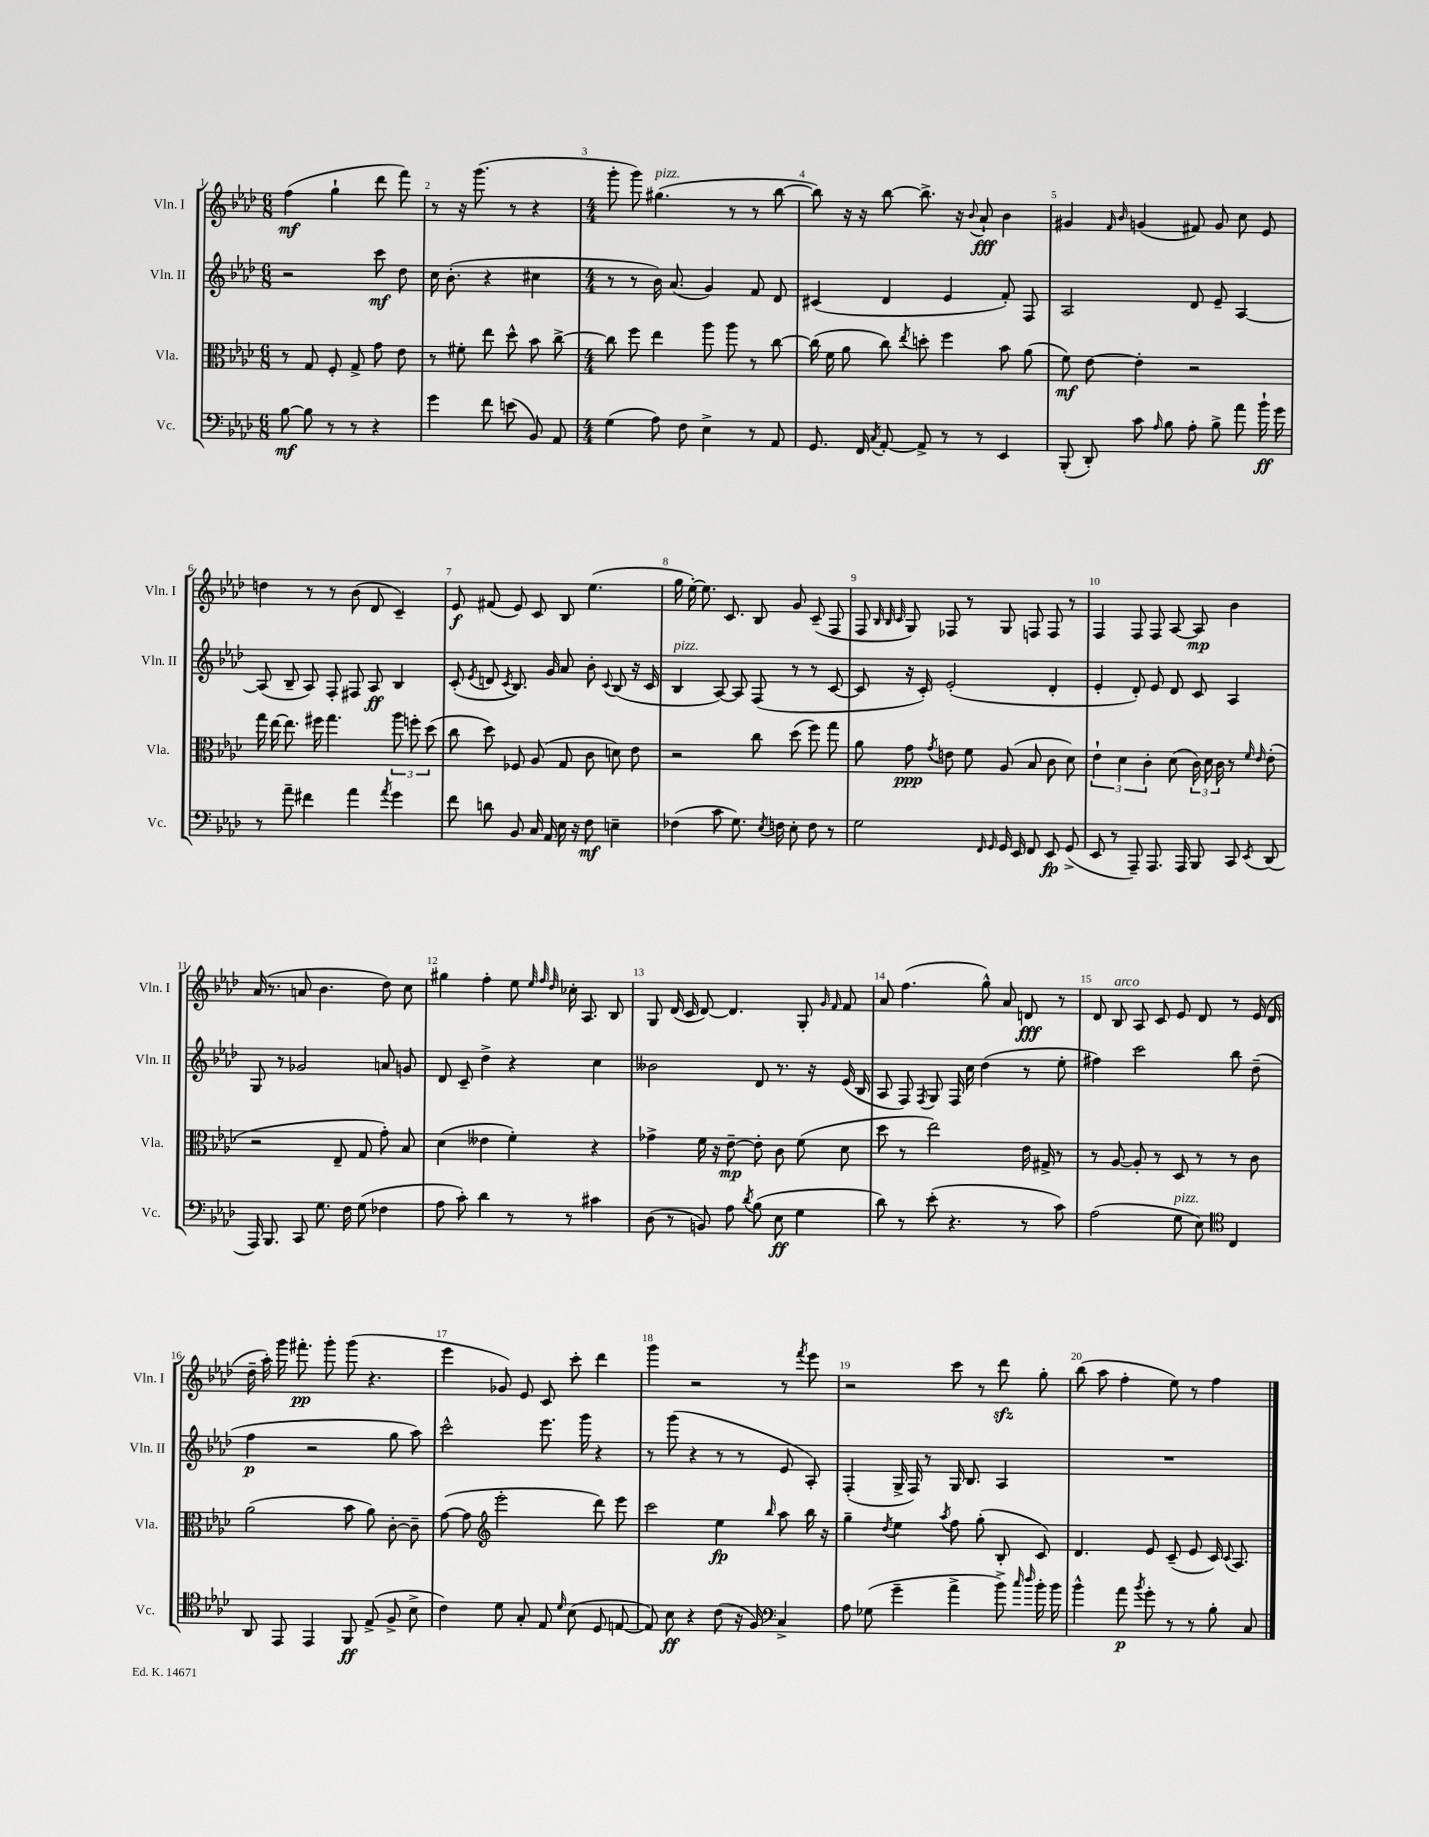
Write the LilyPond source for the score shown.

<<
\new StaffGroup <<
\new Staff = "s0" \with { instrumentName = "Vln. I" shortInstrumentName = "Vln. I" } {
    \clef treble \key aes \major \numericTimeSignature \time 6/8
    \autoBeamOff f''4\mf( g''4-! des'''8 f'''8) |
    r8 r16 g'''8.( r8 r4 |
    \numericTimeSignature \time 4/4 g'''8-. g'''8) gis''4.^\markup { \italic "pizz." }( r8 r8 bes''8~ |
    bes''8) r16 r16 bes''8~ bes''8.-> r16 \appoggiatura { bes'8 } aes'8-!\fff bes'4 |
    gis'4 \grace { f'16 bes'16 } g'4( fis'8) g'8 c''8 ees'8 |
    d''4 r8 r8 bes'8( des'8 c'4--) |
    ees'8\f fis'8( ees'8) c'8 bes8 ees''4.( |
    g''16 ees''16~-.) ees''8. c'8. bes8 g'8 c'8--( f8 |
    f8 \grace { bes32 bes32 c'32 } g8) fes8 r8 g8 f8 f8 r8 |
    f4 f8 f8 aes8~ aes8\mp bes'4 |
    aes'16( r8. a'8 bes'4. des''8) c''8 |
    gis''4 f''4-. ees''8 \grace { ees''32 f''32 des''32 } ces''16-. aes8. bes8 |
    g8 des'16( c'16 des'8~) des'4. g8-. \grace { g'16 f'16 } f'8 |
    aes'8 f''4.( g''8-^) aes'8 d'8\fff r8 |
    des'8 bes8^\markup { \italic "arco" } aes8 c'8 ees'8 des'8 r8 ees'16( des'16 |
    des''16-- aes''16-.) g'''16 fis'''8.-.\pp g'''8-. g'''8( r4. |
    ees'''4 ges'8) ees'8 c'8 c'''8-. des'''4 |
    g'''4 r2 r8 \acciaccatura { f'''8 } ees'''8 |
    r2 c'''8 r8 des'''8\sfz g''8-. |
    bes''8( aes''8 f''4-. ees''8) r8 f''4 \bar "|." |
}
\new Staff = "s1" \with { instrumentName = "Vln. II" shortInstrumentName = "Vln. II" } {
    \clef treble \key aes \major \numericTimeSignature \time 6/8
    \autoBeamOff r2 c'''8\mf des''8 |
    c''16 bes'8.-.( r4 cis''4 |
    \numericTimeSignature \time 4/4 r8 r8 bes'16) aes'8.( g'4) f'8 des'8 |
    cis'4( des'4 ees'4 f'8-.) f8 |
    aes2 des'8 ees'8-- aes4~ |
    aes8( bes8-- aes8) f8-. fis8 aes8\ff bes4 |
    c'8-.( \acciaccatura { ees'8 } d'8 \acciaccatura { c'8 } bes8.) g'16 aes'8 bes'8-. \appoggiatura { c'8 } bes8( r16 c'16 |
    bes4^\markup { \italic "pizz." } aes8~) aes8 f8( r8 r8 c'8~ |
    c'8 r16 c'16-.) ees'2-.( des'4-. |
    ees'4-. des'8-.) ees'8 des'8 c'8 aes4 |
    g8 r8 ges'2 a'8 g'8 |
    des'8 c'8-- des''4-> r4 c''4 |
    beses'2 des'8 r8. r16 ees'16( bes16 |
    aes8 f8) \acciaccatura { f8 } g8 f16 c''16 des''4( r8 ees''8-. |
    fis''4) c'''2 bes''8 des''8--( |
    f''4\p r2 g''8 aes''8) |
    c'''2-^ ees'''8. g'''16 r4 |
    r8 g'''8( r4 r8 r8 ees'8 aes8-.) |
    f4-.( g16-> f16) r8 g16 bes8. aes4 |
    R1 \bar "|." |
}
\new Staff = "s2" \with { instrumentName = "Vla." shortInstrumentName = "Vla." } {
    \clef alto \key aes \major \numericTimeSignature \time 6/8
    \autoBeamOff r8 g8 f8-. g8-> g'8 ees'8 |
    r8 fis'8-. ees''8 des''8-^ bes'8 c''8~-> |
    \numericTimeSignature \time 4/4 c''8 f''8 ees''4 aes''8 aes''8 r8 c''8~ |
    c''16( f'16 aes'8 c''8) \acciaccatura { ees''8 } d''8-. f''4 bes'8 aes'8( |
    f'8\mf) ees'8~ ees'4-. r2 |
    g''16 ees''16~ ees''8. fis''16 g''4. \tuplet 3/2 { aes''8 f''8-. des''8( } |
    c''8 des''8) fes8 aes8( g8 c'8 d'8) ees'8 |
    r2 c''8 des''8( f''8) g''8 |
    aes'8 g'8\ppp \acciaccatura { g'8 } e'8 f'8 aes8( bes8 c'8 des'8) |
    \tuplet 3/2 { ees'4-! des'4 c'4-. } des'8( \tuplet 3/2 { c'16) des'16 c'16 } r8 \grace { f'16 ees'16 } ees'8-.( |
    r2 ees8-- g8 g'8-.) bes8 |
    des'4( eeses'4 f'4-.) r4 |
    ges'4-> f'16 r16 ees'8~--\mp ees'8-. c'8 f'8( des'8 |
    des''8 r8 ees''2) ees'16 gis16-> r8 |
    r8 aes8~ aes8-. r8 des8 r8 r8 c'8 |
    aes'2( bes'8 aes'8) c'8~-. c'8-- |
    g'8~( g'8 \clef treble ees'''2-. des'''8) ees'''8 |
    c'''2 ees''4\fp \grace { bes''16 } aes''8 bes''16 r16 |
    g''4-- \acciaccatura { des''8 } ees''4 \acciaccatura { aes''8 } f''8 g''8-.( bes8-. c'8) |
    des'4. ees'8 c'8--( ees'8 c'16) \appoggiatura { c'8 } aes8. \bar "|." |
}
\new Staff = "s3" \with { instrumentName = "Vc." shortInstrumentName = "Vc." } {
    \clef bass \key aes \major \numericTimeSignature \time 6/8
    \autoBeamOff bes8~\mf bes8 r8 r8 r4 |
    g'4 f'8 e'8( bes,8) aes,8 |
    \numericTimeSignature \time 4/4 g4( aes8) f8 ees4-> r8 aes,8 |
    g,8. f,16 \acciaccatura { c8 } aes,8~-. aes,8-> r8 r8 ees,4 |
    bes,,8-.( des,8-.) c'8 \grace { aes16 } bes8 aes8-. bes8-> aes'8 bes'16-!\ff g'16 |
    r8 aes'8-- fis'4 aes'4 \acciaccatura { aes'8 } g'4 |
    f'8 d'8 bes,8 c16 aes,16 ees16 r16 f8\mf e4-- |
    fes4( c'8 g8.) \acciaccatura { ees8 } f16 ees8-. f8 r8 |
    g2 \grace { f,16 g,16 } g,16 ees,16 f,8 ees,8\fp g,8->( |
    ees,8 r8 aes,,8--) aes,,8. aes,,16 bes,,8 c,8 \acciaccatura { ees,8 } des,8( |
    aes,,16) bes,,8. c,8 g8. f16 g8( fes4 |
    aes8 c'8-.) des'4 r8 r8 cis'4 |
    des8( r8 b,8) aes8 \acciaccatura { des'8 } bes8( ees8\ff g4 |
    des'8) r8 ees'8-.( r4. r8 c'8) |
    aes2( g8^\markup { \italic "pizz." } ees8) \clef tenor c4 |
    aes,8 ees,8 ees,4 f,8\ff ees8->( f8-> bes8-> |
    c'4) des'8 g8-. ees8 \grace { des'16 } bes8( des8 e8~ |
    e8) bes8\ff r4 c'8( r16 f16) \clef bass c4-> |
    aes8 ges8( g'4-- aes'4-> bes'8->) \grace { c''16 des''16 } bes'16-. bes'16 |
    bes'4-^ aes'8\p \acciaccatura { bes'8 } g'8-. r8 r8 bes8-. c8 \bar "|." |
}
>>
>>
\layout { \context { \Score \override BarNumber.break-visibility = ##(#f #t #t) barNumberVisibility = #all-bar-numbers-visible } }
